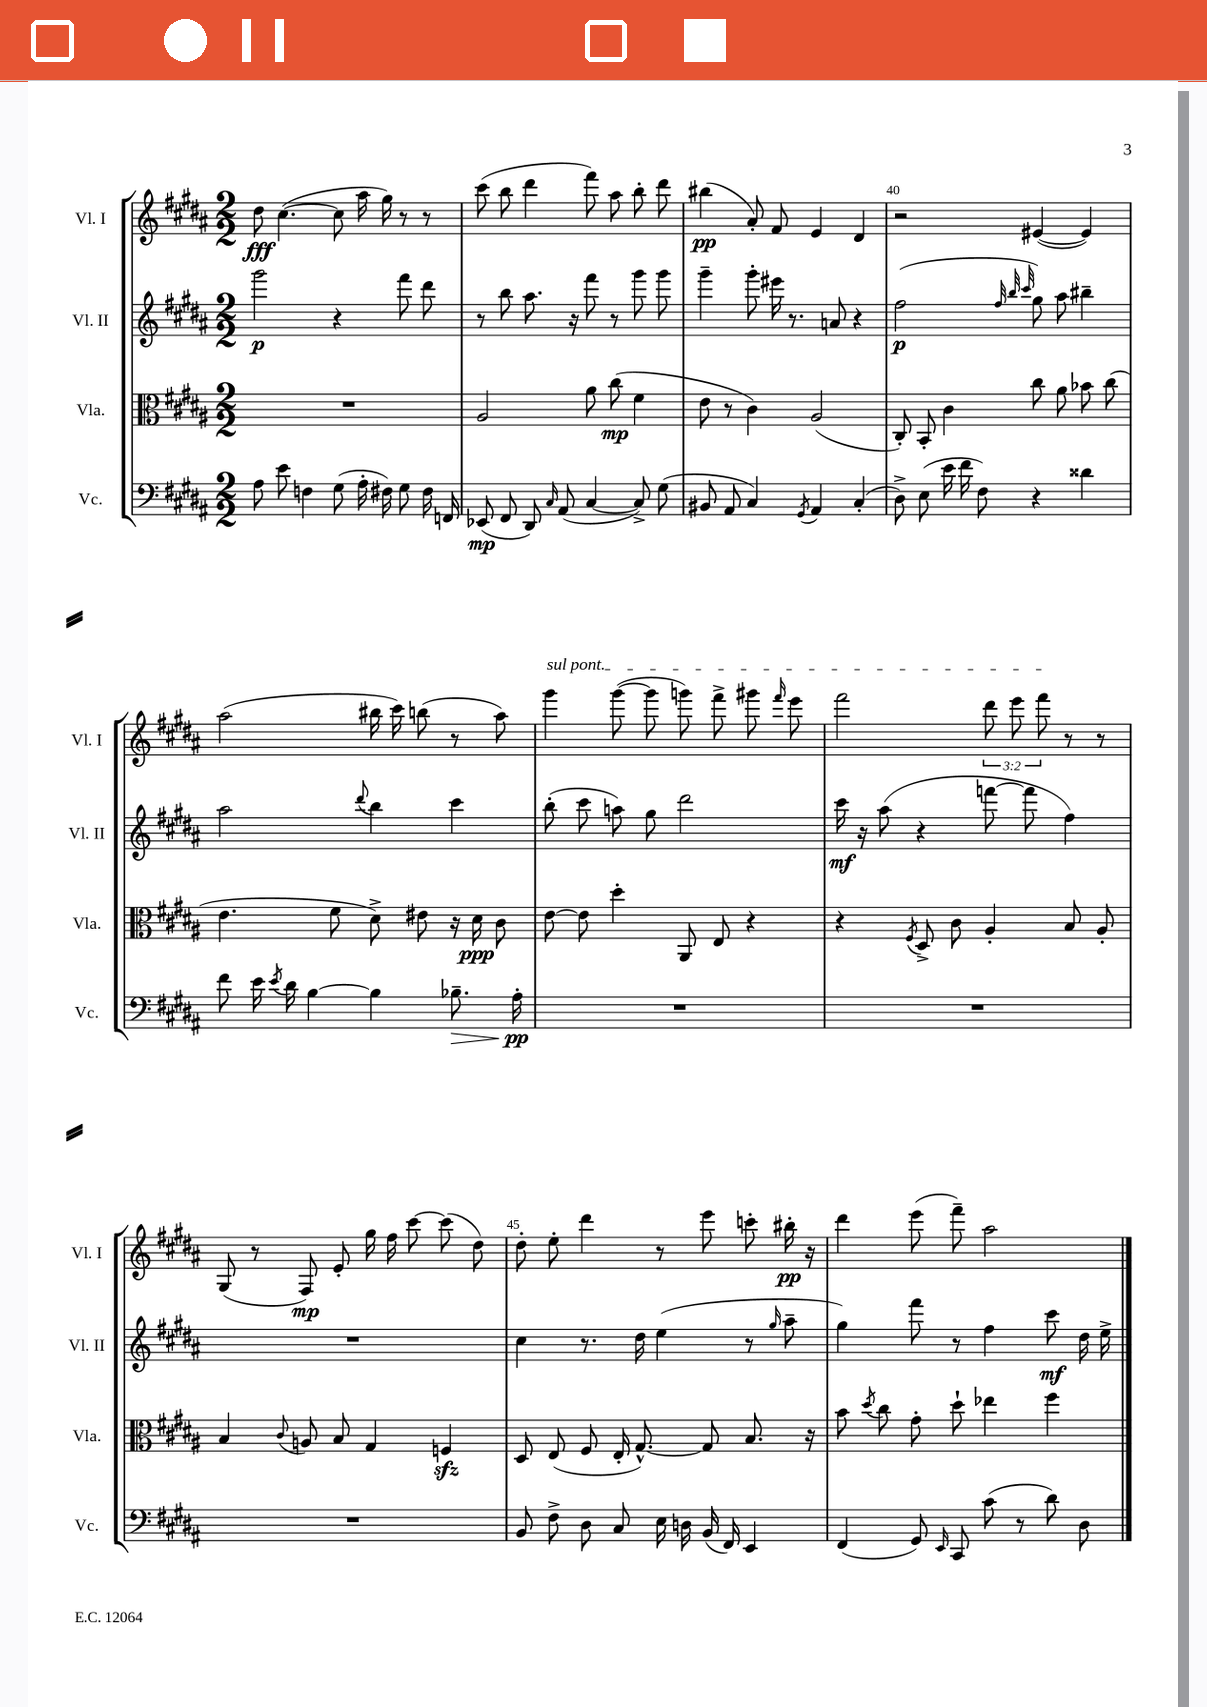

**kern	**dynam	**kern	**dynam	**kern	**dynam	**kern	**dynam
*part4	*part4	*part3	*part3	*part2	*part2	*part1	*part1
*staff4	*staff4	*staff3	*staff3	*staff2	*staff2	*staff1	*staff1
*I"Vc.	*	*I"Vla.	*	*I"Vl. II	*	*I"Vl. I	*
*I'Vc.	*	*I'Vla.	*	*I'Vl. II	*	*I'Vl. I	*
*clefF4	*	*clefC3	*	*clefG2	*	*clefG2	*
*k[f#c#g#d#a#]	*	*k[f#c#g#d#a#]	*	*k[f#c#g#d#a#]	*	*k[f#c#g#d#a#]	*
*M2/2	*	*M2/2	*	*M2/2	*	*M2/2	*
=37	=37	=37	=37	=37	=37	=37	=37
8A#\	.	1r	.	2ggg#\	p	8dd#\	fff
8e\	.	.	.	.	.	([4.cc#\	.
4Fn\	.	.	.	.	.	.	.
(8G#\	.	.	.	4r	.	8cc#\]	.
16A#'\	.	.	.	.	.	16aa#\	.
16F#X\)	.	.	.	.	.	16gg#\)	.
8G#\	.	.	.	8fff#\	.	8r	.
16F#\	.	.	.	8ddd#\	.	8r	.
16FFn/	.	.	.	.	.	.	.
=38	=38	=38	=38	=38	=38	=38	=38
(8EE-X/	mp	2A#/	.	8r	.	(8ccc#\	.
8FF#/	.	.	.	8bb\	.	8bb\	.
8DD#/)	.	.	.	8.aa#\	.	4ddd#\	.
16qqC#/	.	.	.	.	.	.	.
(8AA#/	.	.	.	.	.	.	.
.	.	.	.	16r	.	.	.
[4C#/	.	8a#\	.	8fff#\	.	8fff#\)	.
.	.	(8cc#\	mp	8r	.	8aa#\	.
8C#^/])	.	4f#\	.	8ggg#\	.	8bb'\	.
(8G#\	.	.	.	8ggg#\	.	8ddd#\	.
=39	=39	=39	=39	=39	=39	=39	=39
8BB#X/	.	8e\	.	4ggg#~\	.	(4bb#X\	pp
8AA#/	.	8r	.	.	.	.	.
4C#/)	.	4c#\)	.	8ggg#'\	.	8a#'/)	.
.	.	.	.	16eee#X\	.	8f#/	.
.	.	.	.	8.r	.	.	.
8qGG#/	.	.	.	.	.	.	.
4AA#/	.	(2A#/	.	.	.	4e/	.
.	.	.	.	8an/	.	.	.
(4C#'/	.	.	.	4r	.	4d#/	.
=40	=40	=40	=40	=40	=40	=40	=40
8D#^\)	.	8C#'/)	.	(2ff#\	p	2r	.
(8E\	.	8BB'/	.	.	.	.	.
16e\	.	4c#\	.	.	.	.	.
16f#\	.	.	.	.	.	.	.
8F#\)	.	.	.	.	.	.	.
.	.	.	.	32qqff#/	.	.	.
.	.	.	.	32qqbb/	.	.	.
.	.	.	.	32qqccc#/	.	.	.
4r	.	8cc#\	.	8gg#\)	.	([4e#X/	.
.	.	8a#\	.	8aa#\	.	.	.
4d##X\	.	8b-X\	.	4bb#X~\	.	4e#/])	.
.	.	(8cc#\	.	.	.	.	.
!!LO:LB:g=z
=41	=41	=41	=41	=41	=41	=41	=41
8f#\	.	4.e\	.	2aa#\	.	(2aa#\	.
16e\	.	.	.	.	.	.	.
8qe/	.	.	.	.	.	.	.
16d#\	.	.	.	.	.	.	.
[4B\	.	.	.	.	.	.	.
.	.	8f#\	.	.	.	.	.
.	.	.	.	8qqddd#/	.	.	.
4B\]	.	8d#^\)	.	4bb\	.	16bb#X\	.
.	.	.	.	.	.	16ccc#\)	.
.	.	8e#X\	.	.	.	(8bbn\	.
!	!LO:HP:b	!	!	!	!	!	!
8.B-X~\	>	16r	.	4ccc#\	.	8r	.
.	.	16d#\	ppp	.	.	.	.
.	.	8c#\	.	.	.	8aa#\)	.
16A#'\	pp	.	.	.	.	.	.
.	]	.	.	.	.	.	.
=42	=42	=42	=42	=42	=42	=42	=42
!	!	!	!	!	!	!LO:TX:a:i:t=sul pont.	!
1r	.	[8e\	.	(8bb'\	.	4ggg#\	.
.	.	8e\]	.	8ccc#\	.	.	.
.	.	4dd#'\	.	8aan\)	.	([8ggg#\	.
.	.	.	.	8gg#\	.	8ggg#\]	.
.	.	8AA#/	.	2ddd#\	.	8gggn\)	.
.	.	8E/	.	.	.	8fff#^\	.
.	.	4r	.	.	.	8ggg#X\	.
.	.	.	.	.	.	16qqfff#/	.
.	.	.	.	.	.	8eee\	.
=43	=43	=43	=43	=43	=43	=43	=43
1r	.	4r	.	16ccc#\	mf	2fff#\	.
.	.	.	.	16r	.	.	.
.	.	.	.	(8aa#\	.	.	.
.	.	8qF#/	.	.	.	.	.
.	.	8D#^/	.	4r	.	.	.
.	.	8c#\	.	.	.	.	.
.	.	4A#'/	.	[8fffn\	.	12ddd#\	.
.	.	.	.	.	.	12eee\	.
.	.	.	.	8fff\]	.	.	.
.	.	.	.	.	.	12fff#\	.
.	.	8B/	.	4ff#\)	.	8r	.
.	.	8A#'/	.	.	.	8r	.
!!LO:LB:g=z
=44	=44	=44	=44	=44	=44	=44	=44
1r	.	4B/	.	1r	.	(8G#/	.
.	.	.	.	.	.	8r	.
.	.	8qqc#/	.	.	.	.	.
.	.	8An/	.	.	.	8F#/)	mp
.	.	8B/	.	.	.	8e'/	.
.	.	4G#/	.	.	.	16gg#\	.
.	.	.	.	.	.	16ff#\	.
.	.	.	.	.	.	[8ccc#\	.
.	.	4Fnzz/	.	.	.	(8ccc#\]	.
.	.	.	.	.	.	8dd#\)	.
=45	=45	=45	=45	=45	=45	=45	=45
8BB/	.	8D#/	.	4cc#\	.	8dd#'\	.
8F#^\	.	(8E/	.	.	.	8ee'\	.
8D#\	.	8F#/	.	8.r	.	4ddd#\	.
8C#/	.	16E'/	.	.	.	.	.
.	.	[8.G#^^/)	.	16dd#\	.	.	.
16E\	.	.	.	(4ee\	.	8r	.
16Dn\	.	.	.	.	.	.	.
(16BB/	.	8G#/]	.	.	.	8eee\	.
16FF#/)	.	.	.	.	.	.	.
4EE/	.	8.B/	.	8r	.	8cccn'\	.
.	.	.	.	16qqgg#/	.	.	.
.	.	.	.	8aa#~\	.	16bb#X'\	pp
.	.	16r	.	.	.	16r	.
=46	=46	=46	=46	=46	=46	=46	=46
(4FF#/	.	8b\	.	4gg#\)	.	4ddd#\	.
.	.	8qdd#/	.	.	.	.	.
.	.	8cc#\	.	.	.	.	.
8GG#/)	.	8g#'\	.	8fff#\	.	(8eee\	.
16qqEE/	.	.	.	.	.	.	.
8CC#/	.	8dd#`\	.	8r	.	8fff#~\)	.
(8c#\	.	4ee-X\	.	4ff#\	.	2aa#\	.
8r	.	.	.	.	.	.	.
8d#\)	.	4ff#\	.	8ccc#\	mf	.	.
8D#\	.	.	.	16dd#\	.	.	.
.	.	.	.	16ee^\	.	.	.
==	==	==	==	==	==	==	==
*-	*-	*-	*-	*-	*-	*-	*-
